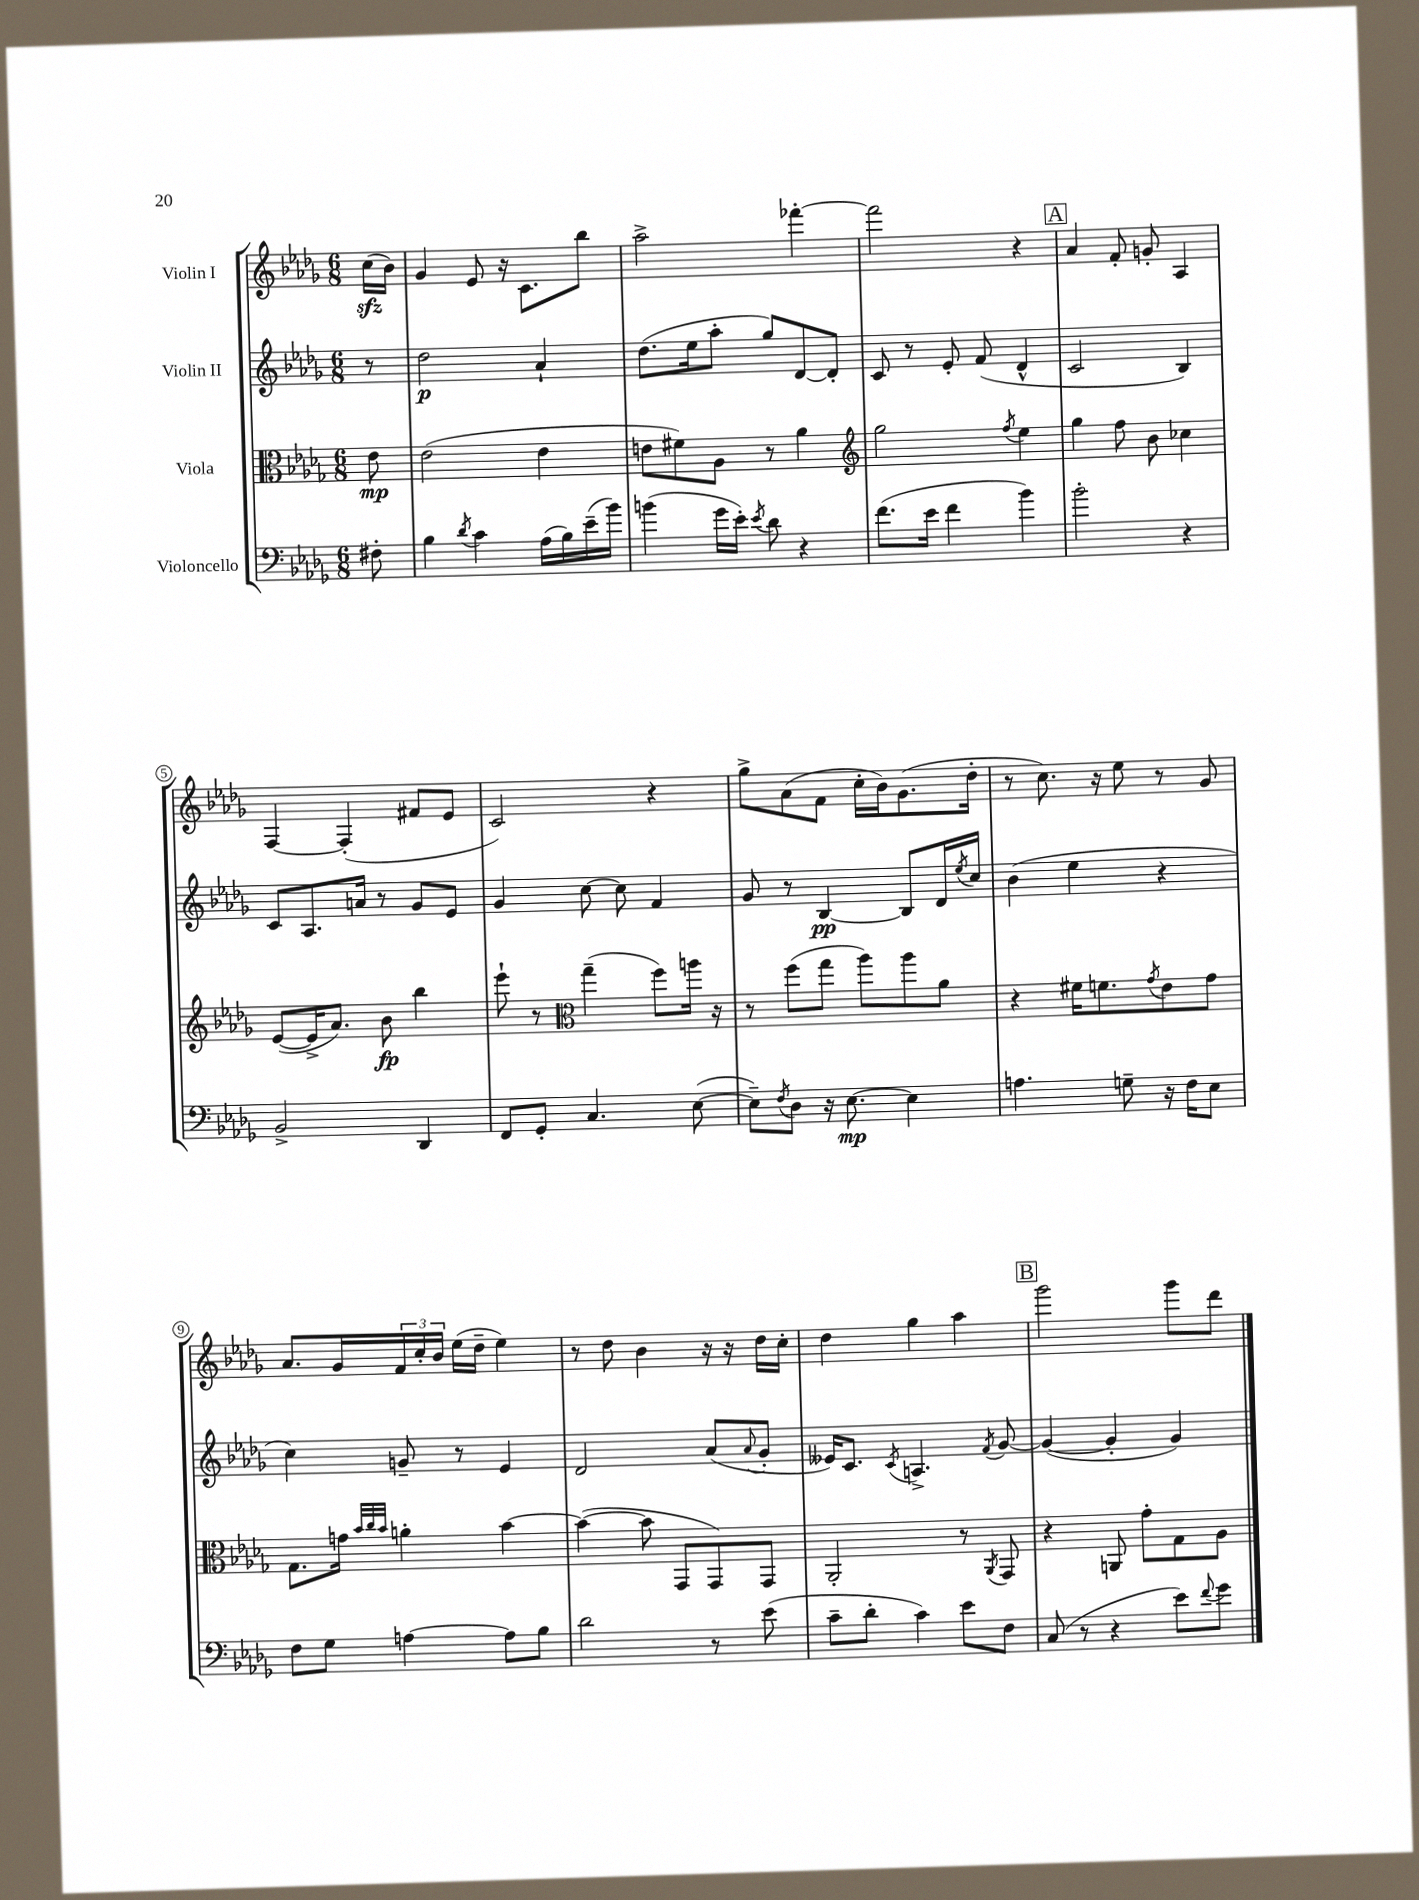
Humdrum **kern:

**kern	**kern	**kern	**kern
*staff4	*staff3	*staff2	*staff1
*clefF4	*clefC3	*clefG2	*clefG2
*k[b-e-a-d-g-]	*k[b-e-a-d-g-]	*k[b-e-a-d-g-]	*k[b-e-a-d-g-]
*M6/8	*M6/8	*M6/8	*M6/8
8F#'	8e-	8r	(16cc
.	.	.	16b-)
=	=	=	=
4B-	(2e-	2dd-	4g-
8qd-	.	.	.
4c	.	.	8e-
.	.	.	16r
.	.	.	8.c
(16A-	4e-	4a-`	.
16B-)	.	.	.
(16e-~	.	.	8bb-
16b-)	.	.	.
=	=	=	=
(4b	8e	(8.dd-	2aa-^
.	8f#)	.	.
.	.	16ee-	.
16g-	8A-	8aa-'	.
16e-')	.	.	.
8qe-	.	.	.
8d-	8r	8gg-)	.
4r	4a-	[8d-	[4fff-'
.	.	8d-']	.
=	=	=	=
*	*clefG2	*	*
(8.f	2gg-	8c	2fff-]
.	.	8r	.
16e-	.	.	.
4f	.	8e-'	.
.	.	(8f	.
.	8qff	.	.
4b-)	4ee-	4d-^^	4r
=	=	=	=
2b-'	4gg-	2c	4a-
.	8ff	.	8f'
.	8b-	.	8g'
4r	4cc-	4B-)	4A-
=	=	=	=
2BB-^	([8e-	8c	[4F
.	16e-^]	8.A-	.
.	8.a-)	.	.
.	.	.	(4F']
.	.	16a	.
.	8b-	8r	.
4DD-	4bb-	8g-	8f#
.	.	8e-	8e-
=	=	=	=
8FF	8eee-`	4g-	2c)
8GG-'	8r	.	.
*	*clefC3	*	*
4.C	(4gg-~	[8cc	.
.	.	8cc]	.
.	8ff)	4f	4r
([8E-	16aa	.	.
.	16r	.	.
=	=	=	=
8E-~])	8r	8g-	8gg-^
8qF	.	.	.
8D-	(8ff	8r	(8a-
16r	8gg-	[4B-	8f
[8.E-	.	.	.
.	8aa-)	.	16cc'
.	.	.	16b-)
4E-]	8aa-	8B-]	(8.g-
.	8a-	16d-	.
.	.	8qee-	.
.	.	16cc	16dd-'
=	=	=	=
4.A	4r	(4b-	8r
.	.	.	8.cc)
.	16f#	4ee-	.
.	8.f	.	16r
8G~	.	.	8ee-
.	8qg-	.	.
16r	8e-	4r	8r
16F	.	.	.
8E-	8g-	.	8g-
=	=	=	=
8F	8.G-	4cc)	8.a-
8G-	.	.	.
.	16g	.	16g-
.	32qqb-	.	.
.	32qqcc	.	.
.	32qqb-	.	.
[4A	4a'	8g~	24f
.	.	.	24cc'
.	.	.	24b-
.	.	8r	(16ee-
.	.	.	16dd-~
8A]	[4b-	4e-	4ee-)
8B-	.	.	.
=	=	=	=
2d-	(4b-_	2d-	8r
.	.	.	8dd-
.	8b-]	.	4b-
.	8GG-	.	.
8r	8GG-)	(8a-	16r
.	.	.	16r
.	.	8qqa-	.
(8e-	8GG-	8g-'	16dd-
.	.	.	16cc'
=	=	=	=
8c~	2AA-'	16e--)	4dd-
.	.	8.c	.
8d-'	.	.	.
.	.	8qc	.
4c)	.	4.A^	4gg-
8e-	8r	.	4aa-
.	8qAA-	8qf	.
8F	8GG-	[8g-	.
=	=	=	=
(8C	4r	(4g-_	2ggg-
8r	.	.	.
4r	8AA	4g-']	.
.	8g-'	.	.
8e-)	8G-	4g-)	8ggg-
8qqf	.	.	.
8g-	8A-	.	8ddd-
==	==	==	==
*-	*-	*-	*-
